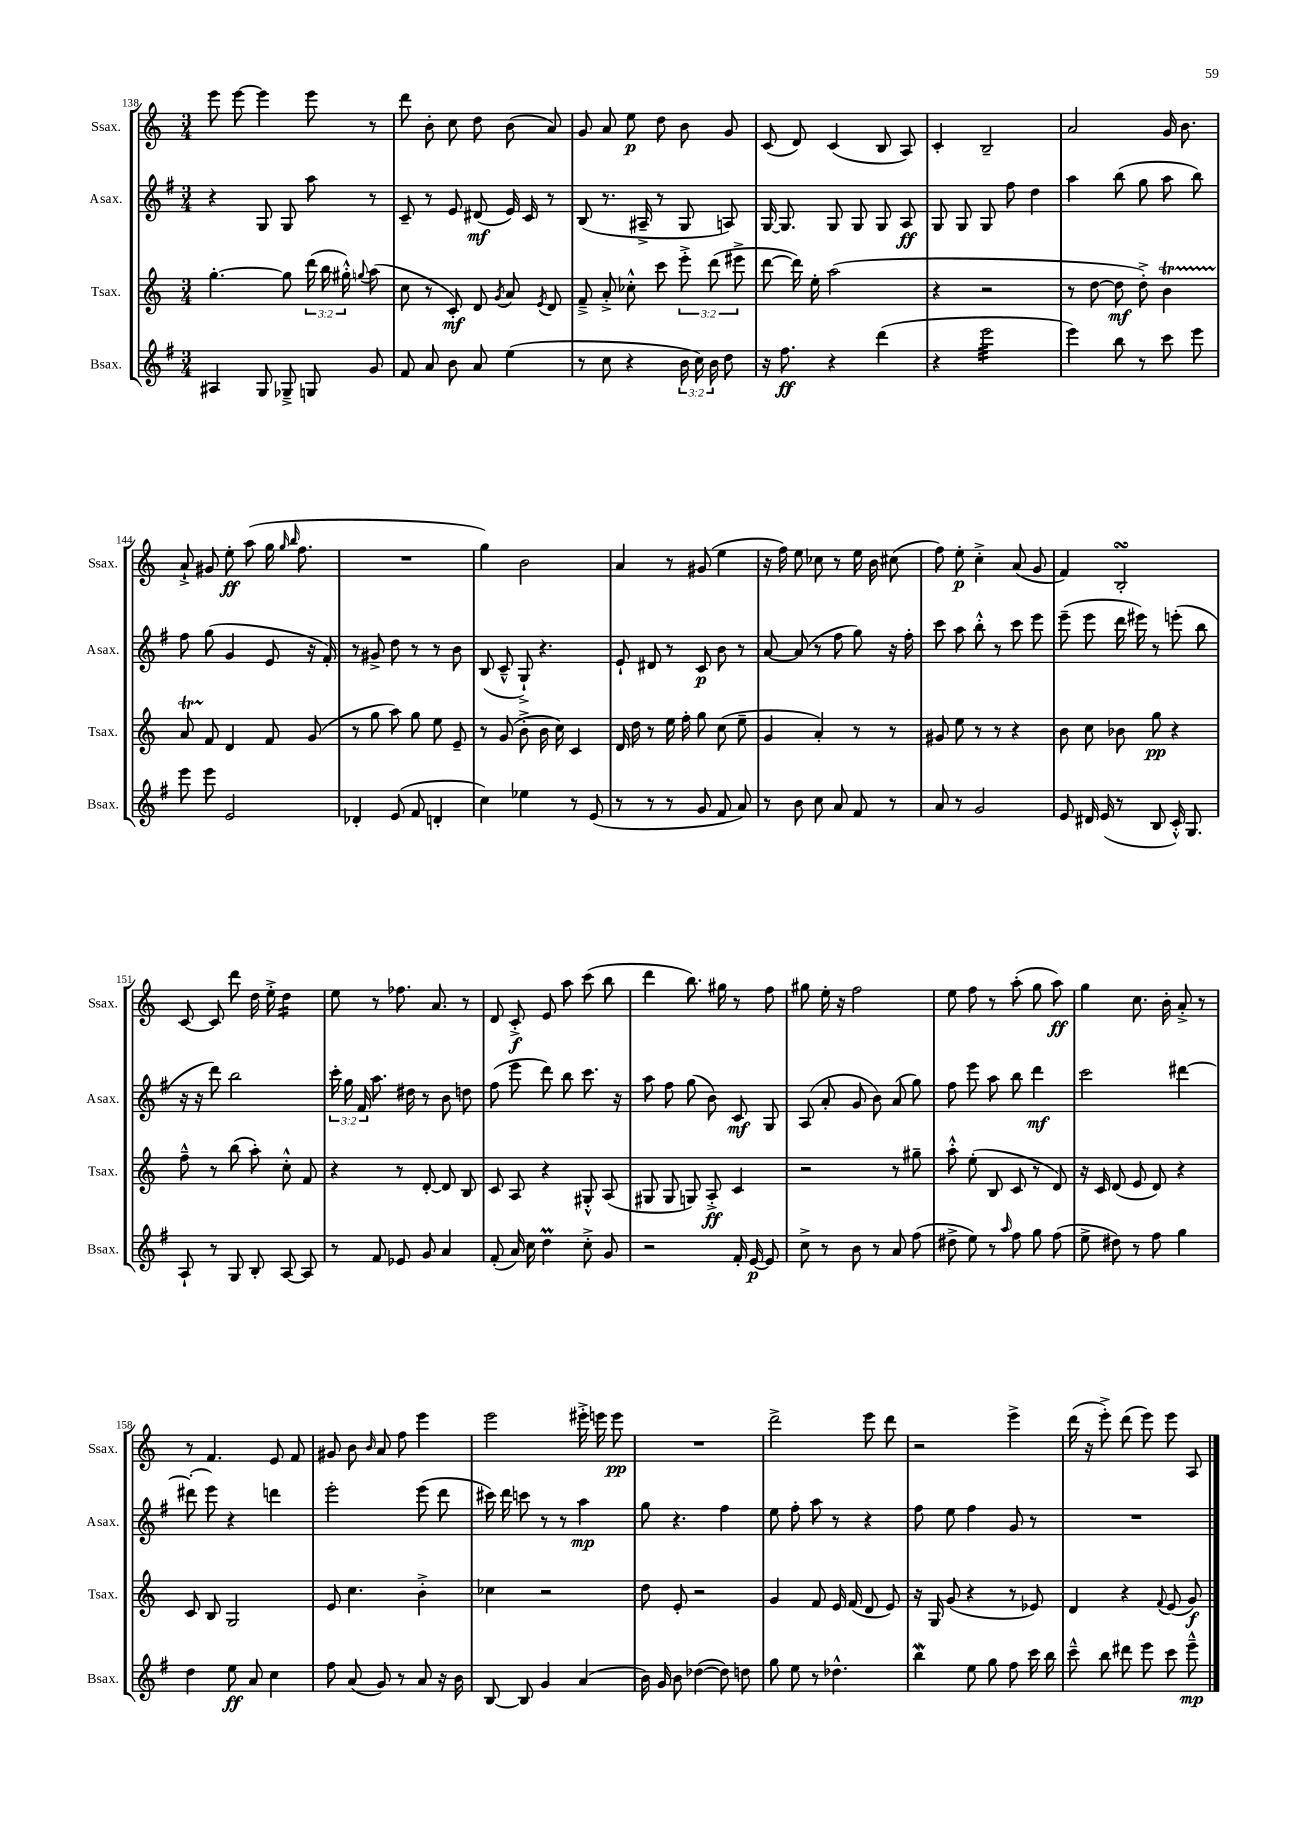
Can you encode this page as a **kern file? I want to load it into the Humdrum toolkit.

**kern	**kern	**kern	**kern
*staff4	*staff3	*staff2	*staff1
*clefG2	*clefG2	*clefG2	*clefG2
*k[f#]	*k[]	*k[f#]	*k[]
*M3/4	*M3/4	*M3/4	*M3/4
4A#	[4.gg'	4r	8eee
.	.	.	[8eee
8G	.	8G	4eee]
8G-~^	8gg]	8G	.
8G	(24ddd	8aa	8eee
.	24bb	.	.
.	24gg#'^^)	.	.
.	8qqgg	.	.
8g	(8aa	8r	8r
=	=	=	=
8f#	8cc	8c~	8ddd
8a	8r	8r	8b'
8b	8c')	8e	8cc
8a	8d	(8d#	8dd
.	8qg	.	.
(4ee	8a	16e)	(8b
.	.	16c	.
.	8qe	.	.
.	8d	8r	8a)
=	=	=	=
8r	8f~^	(8B	8g
8cc	8a'^	8.r	8a
4r	8cc-'^^	.	8ee
.	.	16A#~^	.
.	8ccc	8r	8dd
24b	12eee'^	8G	8b
24cc)	.	.	.
24b	(12ddd	.	.
8dd	.	8A)	8g
.	12eee#^	.	.
=	=	=	=
16r	[8ddd	[16G	(8c
8.ff#	.	8.G]	.
.	16ddd])	.	8d)
.	16ee'	.	.
4r	(2aa	8G	(4c
.	.	8G	.
(4ddd	.	8G	8B
.	.	8A	8A)
=	=	=	=
4r	4r	8G	4c'
.	.	8G	.
2eee	2r	8G	2B~
.	.	8ff#	.
.	.	4dd	.
=	=	=	=
4eee)	8r	4aa	2a
.	[8dd	.	.
8bb	8dd]	(8bb	.
8r	8dd'^)	8gg	.
8ccc	4b	8aa	16g
.	.	.	8.b
8eee	.	8bb)	.
=	=	=	=
8eee	8a	8ff#	8a`^
8eee	8f	(8gg	8g#
2e	4d	4g	8ee'
.	.	.	(8aa
.	8f	8e	16gg
.	.	.	16qqgg
.	.	.	16qqbb
.	.	.	8.ff
.	(8g	16r	.
.	.	16f#')	.
=	=	=	=
4d-'	8r	8r	2.r
.	8gg	8g#^	.
(8e	8aa)	8dd	.
8f#	8gg	8r	.
4d'	8ee	8r	.
.	8e~	8b	.
=	=	=	=
4cc)	8r	(8B	4gg)
.	(8g	8c~^^	.
4ee-	8b'^	8G`^)	2b
.	16b	4.r	.
.	16cc)	.	.
8r	4c	.	.
(8e	.	.	.
=	=	=	=
8r	16d	8e`	4a
.	16dd	.	.
8r	8r	8d#	.
8r	16ee	8r	8r
.	16ff'	.	.
8g	8gg	8c	(8g#
8f#	(8cc	8b	4ee
8a)	8ee~	8r	.
=	=	=	=
8r	4g	[8a	16r
.	.	.	16ff)
8b	.	(8a]	8ee
8cc	4a')	8r	8cc-
8a	.	8ff#	8r
8f#	8r	8gg)	16ee
.	.	.	16b
8r	8r	16r	(8cc#
.	.	16ff#'	.
=	=	=	=
8a	8g#	8ccc	8ff)
8r	8ee	8aa	8ee'
2g	8r	8bb'^^	4cc'^
.	8r	8r	.
.	4r	8ccc	(8a
.	.	8eee	8g
=	=	=	=
8e	8b	(8eee~	4f)
16d#	8cc	8eee	.
(16e	.	.	.
8r	8b-	16ddd	2B'
.	.	16eee#)	.
8B	8gg	8r	.
16c'^^)	4r	(8eee'	.
8.G	.	.	.
.	.	8bb	.
=	=	=	=
8A`	8ff~^^	16r	[8c
.	.	16r	.
8r	8r	8ddd)	8c]
8G	(8bb	2bb	8ddd
8B'	8aa')	.	16dd
.	.	.	16ee'^
[8A	8cc'^^	.	4dd
8A]	8f	.	.
=	=	=	=
8r	4r	24ccc'	8ee
.	.	24gg	.
.	.	24f#	.
8f#	.	8.aa	8r
8e-	8r	.	8.ff-
.	.	16dd#	.
8g	[8d'	8r	.
.	.	.	8.a
4a	8d]	8b	.
.	8B	8dd	8r
=	=	=	=
(8f#'	8c	(8ff#	8d
16a)	8A	8eee	8c'^
16cc	.	.	.
4dd	4r	8ddd)	8e
.	.	8bb	8aa
8cc'^	8G#'^^	8.ccc	(8ccc
8g	(8A	.	8bb
.	.	16r	.
=	=	=	=
2r	8G#	8aa	4ddd
.	8G#	8ff#	.
.	8G)	(8gg	8.bb)
.	8A'^	8b)	.
.	.	.	16gg#
16f#'	4c	8c	8r
[16e	.	.	.
8e]	.	8G	8ff
=	=	=	=
8cc^	2r	(8A	8gg#
8r	.	8a'	16ee'
.	.	.	16r
8b	.	8g	2ff
8r	.	8b)	.
8a	8r	(8a	.
(8ff#	8gg#~	8gg)	.
=	=	=	=
8dd#^	8aa'^^	8ff#	8ee
8ee)	(8ee'	8eee	8ff
8r	8B	8aa	8r
16qqaa	.	.	.
8ff#	8c	8bb	(8aa'
8gg	8r	4ddd	8gg
(8ff#	8d)	.	8aa)
=	=	=	=
8ee^	16r	2ccc	4gg
.	16c	.	.
8dd#)	(8d	.	.
8r	8e	.	8.cc
8ff#	8d)	.	.
.	.	.	16b'
4gg	4r	[4ddd#	8a'^
.	.	.	8r
=	=	=	=
4dd	8c	(8ddd#']	8r
.	8B	8eee)	4.f
8ee	2G	4r	.
8a	.	.	.
4cc	.	4ddd	8e
.	.	.	8f
=	=	=	=
8ff#	8e	2eee'	8g#
(8a	4.cc	.	8b
.	.	.	16qqb
8g)	.	.	8a
8r	.	.	8ff
8a	4b'^	(8eee	4eee
16r	.	8ddd	.
16b	.	.	.
=	=	=	=
[8B	4cc-	16ccc#)	2eee
.	.	16ddd	.
8B]	.	8ccc	.
4g	2r	8r	.
.	.	8r	.
(4a	.	4aa	16eee#'^
.	.	.	16eee
.	.	.	8eee
=	=	=	=
16b)	8dd	8gg	2.r
16g	.	.	.
8b	8e'	4.r	.
([4dd-	2r	.	.
8dd-])	.	4ff#	.
8dd	.	.	.
=	=	=	=
8gg	4g	8ee	2ddd^
8ee	.	8ff#'	.
8r	8f	8aa	.
4.dd-^^	16e	8r	.
.	(16f	.	.
.	8d	4r	8eee
.	8e)	.	8ddd
=	=	=	=
4bb	16r	8ff#	2r
.	16G	.	.
.	(8g	8ee	.
8ee	4r	4ff#	.
8gg	.	.	.
8ff#	8r	8g	4eee^
16ccc	8e-)	8r	.
16bb	.	.	.
=	=	=	=
8ccc~^^	4d	2.r	(16ddd
.	.	.	16r
8bb	.	.	8eee'^)
8ddd#	4r	.	(8ddd
8eee	.	.	8eee)
.	8qqf	.	.
8ccc	(8e	.	8eee
8eee~^^	8g)	.	8A
==	==	==	==
*-	*-	*-	*-
